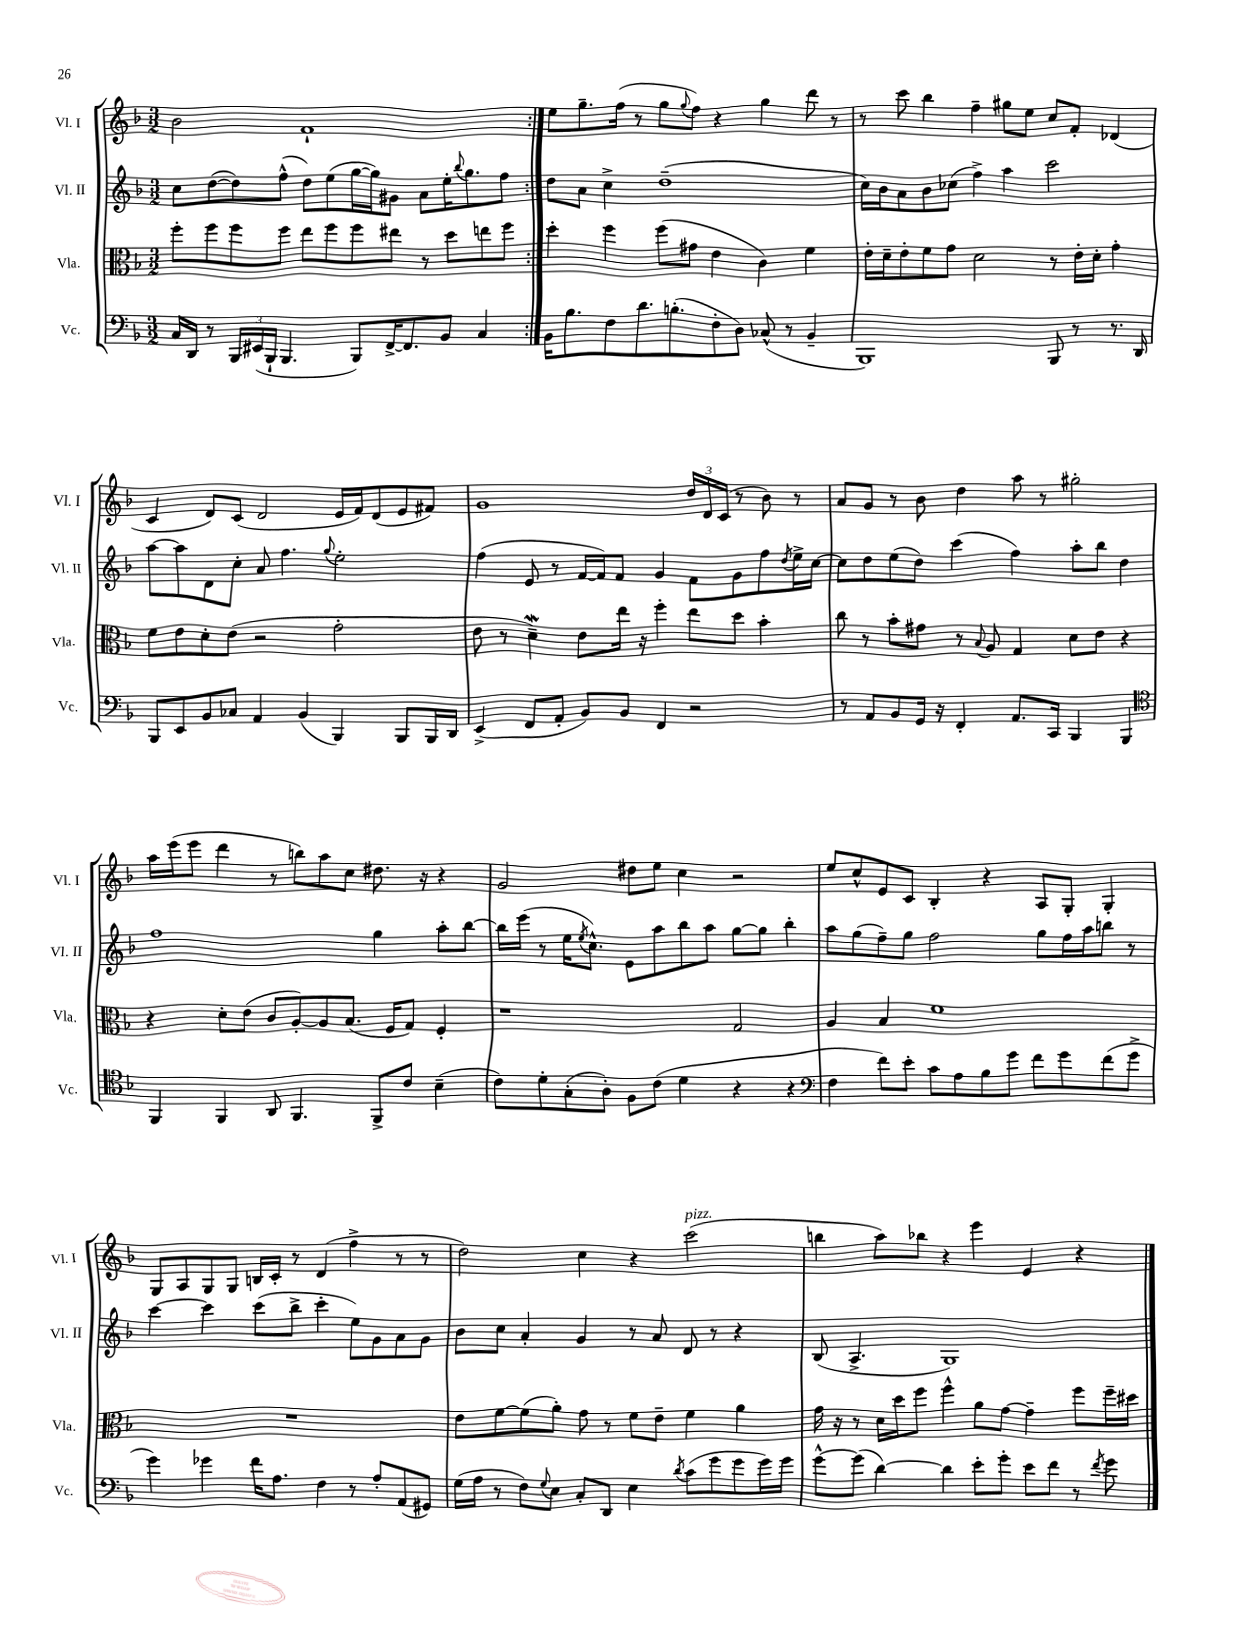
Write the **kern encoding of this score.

**kern	**kern	**kern	**kern
*staff4	*staff3	*staff2	*staff1
*clefF4	*clefC3	*clefG2	*clefG2
*k[b-]	*k[b-]	*k[b-]	*k[b-]
*M3/2	*M3/2	*M3/2	*M3/2
16C	8ff'	8cc	2b-
16DD	.	.	.
8r	8ff	([8dd	.
24BBB-	8ff	8dd])	.
(24EE#	.	.	.
24BBB-`	.	.	.
4.BBB-	8ff	(8ff^^	.
.	8ee	8dd)	1f`
.	8ff	(8ee	.
8BBB-)	8ff	[16gg	.
.	.	16gg])	.
[16FF^	8ee#	8g#	.
8.FF]	.	.	.
.	8r	8a	.
8BB-	8dd	16ee'	.
.	.	8qqbb-	.
.	.	8.gg	.
4C	8ee	.	.
.	8ff	8ff	.
=:|!	=:|!	=:|!	=:|!
16BB-	4dd'	8dd	8ee
8.B-	.	.	.
.	.	8a	8.gg~
8F	4ff	4cc^	.
.	.	.	(16ff
8.d	.	.	8r
.	(8ff	(1dd~	8gg
(8.B'	.	.	.
.	.	.	8qqgg
.	8g#	.	8ff)
8F'	4e	.	4r
8D)	.	.	.
(8C-^^	4c)	.	4gg
8r	.	.	.
4BB-~	4f	.	8ddd
.	.	.	8r
=	=	=	=
1BBB-)	16e'	16cc)	8r
.	16d~	16b-	.
.	8e'	8a	8ccc
.	8f	8b-	4bb-
.	8g	(8cc-	.
.	2d	4ff^)	4ff~
.	.	4aa	8gg#
.	.	.	8ee
8BBB-	8r	2ccc	8cc
8r	16e'	.	8f'
.	16d'	.	.
8.r	4g'	.	(4d-
16DD	.	.	.
=	=	=	=
8BBB-	8f	[8aa	4c
8EE	8e	8aa]	.
8BB-	8d'	8d	8d)
8C-	(8e	8cc'	(8c
4AA	2r	8a	2d
.	.	4.ff	.
(4BB-	.	.	.
.	.	8qqgg	.
4BBB-)	2g'	2ee'	16e
.	.	.	16f)
.	.	.	(8d
8BBB-	.	.	8e
16BBB-	.	.	8f#)
16DD	.	.	.
=	=	=	=
(4EE^	8e	(4ff	1g
.	8r	.	.
8FF	4d~)	8e	.
8AA'	.	8r	.
8BB-)	8e	[16f	.
.	.	16f])	.
8BB-	16ee	8f	.
.	16r	.	.
4FF	4ff'	4g	.
2r	8ee	8f	24dd
.	.	.	24d
.	.	.	(24c
.	8dd	8g	8r
.	4b-'	8ff	8b-)
.	.	8qdd	.
.	.	16ee^	8r
.	.	[16cc	.
=	=	=	=
8r	8cc	8cc]	8a
8AA	8r	8dd	8g
8BB-	8b-'	(8ee	8r
16GG	8g#	8dd)	8b-
16r	.	.	.
4FF'	8r	(4ccc	4dd
.	8qqB-	.	.
.	8A	.	.
8.AA	4G	4ff)	8aa
.	.	.	8r
16CC	.	.	.
4BBB-	8d	8aa'	2gg#'
.	8e	8bb-	.
4BBB-	4r	4dd	.
=	=	=	=
*clefC4	*	*	*
4FF	4r	1ff	16aa
.	.	.	(16eee
.	.	.	8eee
4FF	8d'	.	4ddd
.	(8e	.	.
8AA	8c	.	8r
4.FF	[8A')	.	8bb)
.	8A]	.	8aa
.	(8.B-	.	8cc
8FF^	.	4gg	8.dd#
.	16F	.	.
8c	8G)	.	.
.	.	.	16r
(4B-~	4F'	8aa'	4r
.	.	[8bb-	.
=	=	=	=
8c)	1r	16bb-]	2g
.	.	(16eee	.
8d'	.	8r	.
(8G'	.	16ee	.
.	.	8qee	.
.	.	8.cc^^)	.
8A')	.	.	.
8F	.	8e	8dd#
(8c	.	8aa	8ee
4d	.	8bb-	4cc
.	.	8aa	.
4r	2G	[8gg	2r
.	.	8gg]	.
4r	.	4bb-'	.
=	=	=	=
*clefF4	*	*	*
4F	4A	8aa	8ee
.	.	(8gg	8cc^^
8f)	4B-	8ff~)	8e
8e'	.	8gg	8c
8c	1f	2ff	4B-'
8A	.	.	.
8B-	.	.	4r
8g	.	.	.
8f	.	8gg	8A
8g	.	16ff	8G'
.	.	16aa	.
(8f	.	8bb	4G'
8g^	.	8r	.
=	=	=	=
4g)	1.r	[4ccc	8G
.	.	.	8A
4g-	.	4ccc]	8G
.	.	.	8G
16f	.	(8ccc	16B
8.A	.	.	16c'
.	.	8bb-^	8r
4F	.	4ccc'	(4d
8r	.	8ee)	4ff^
8A'	.	8g	.
(8AA	.	8a	8r
8GG#)	.	8g	8r
=	=	=	=
(16G	8e	8b-	2dd)
16A	.	.	.
8r	[8f	8cc	.
8F)	(8f]	4a'	.
8qqG	.	.	.
8E	8a')	.	.
8C'	8g	4g	4cc
8DD	8r	.	.
4E	8f	8r	4r
.	8e~	8a	.
8qd	.	.	.
(8c	4f	8d	(2ccc
8g	.	8r	.
8g	4a	4r	.
16g)	.	.	.
16g	.	.	.
=	=	=	=
[8g^^	16g	(8B-	4bb
.	16r	.	.
(8g]	8r	4.A^	.
[4d)	16d	.	8aa)
.	16dd	.	.
.	8ff	.	8bb-
4d]	4ff^^	1G)	4r
8e'	8a	.	4eee
8g'	[8g	.	.
8e	4g~]	.	4e
8f	.	.	.
8r	8ff	.	4r
8qf	.	.	.
8g	16ff~	.	.
.	16dd#	.	.
==	==	==	==
*-	*-	*-	*-
